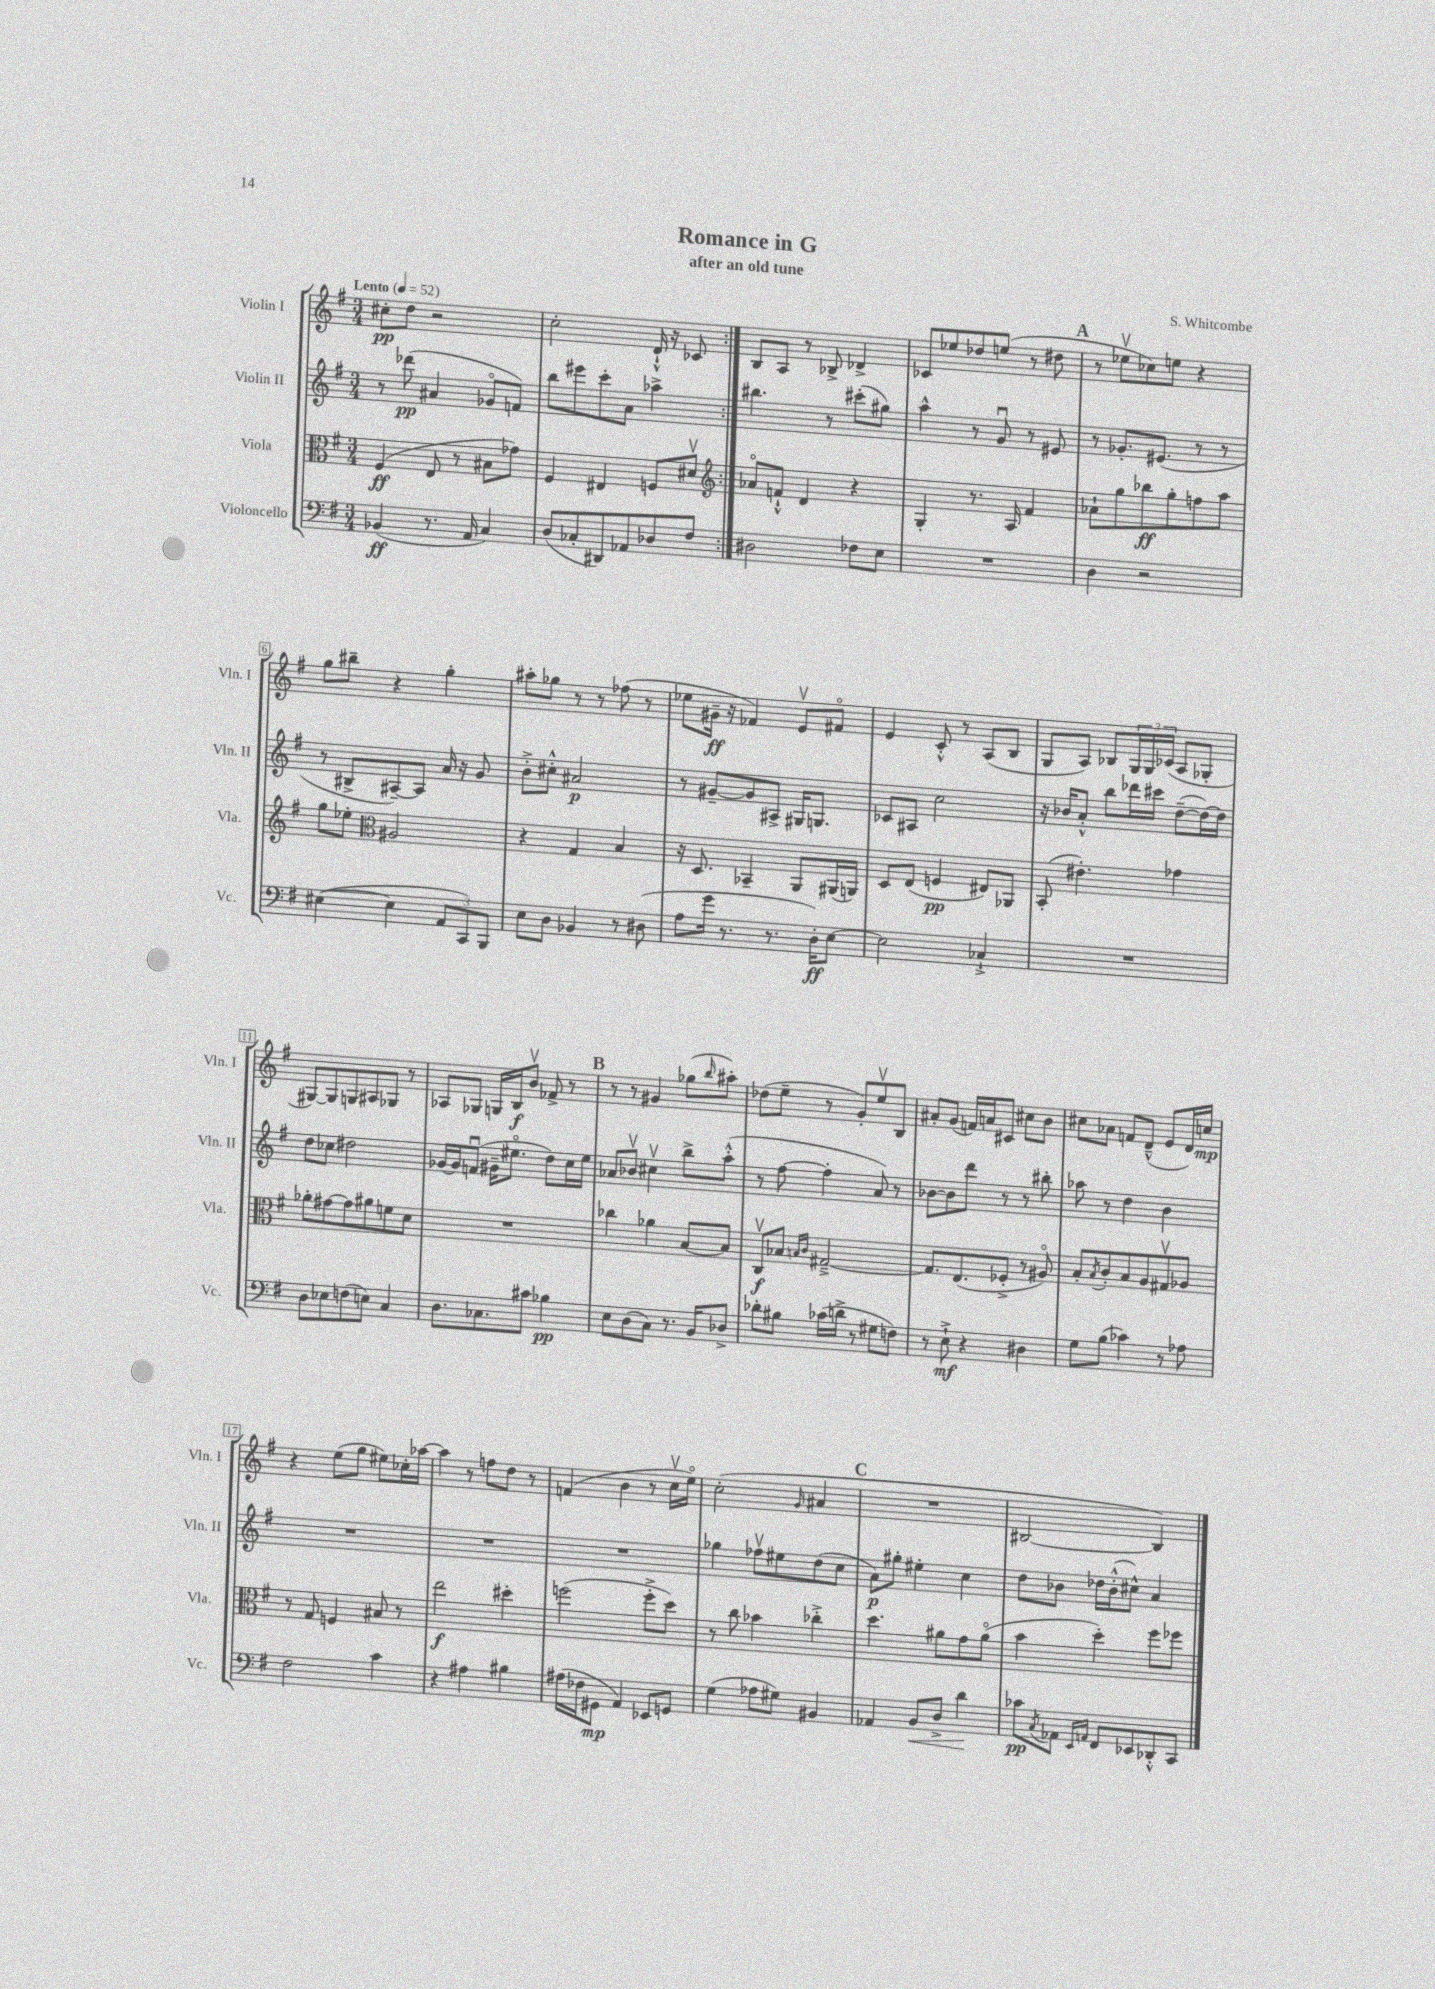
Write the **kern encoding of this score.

**kern	**kern	**kern	**kern
*staff4	*staff3	*staff2	*staff1
*clefF4	*clefC3	*clefG2	*clefG2
*k[f#]	*k[f#]	*k[f#]	*k[f#]
*M3/4	*M3/4	*M3/4	*M3/4
*MM52	*MM52	*MM52	*MM52
(4BB-/	(4F#/	8r	8cc#'\L
.	.	(8ddd-\	8dd\J
8.r	8E/	4a#/	2r
.	8r	.	.
16AA/	.	.	.
4C/)	8B#\L	8g-o/L	.
.	8g-\J)	8f/J)	.
=	=	=	=
(8D/L	4F#/	8bb\L	2cc'\
8C-'/	.	8eee#\	.
8DD#/)	4E#/	8ccc'\	.
8AA-/	.	8a\J	.
8D-/	8F/L	4aa-^\	16d`^^/
.	.	.	16r
8F#/J	8d#v/J	.	8c-/
=:|!	=:|!	=:|!	=:|!
*	*clefG2	*	*
2D#\	8a-o/L	4.bb#\	8B/L
.	8f`^^/J	.	8A/J
.	4d/	.	8r
.	.	8r	8B-^/
8F-\L	4r	(8ccc#'\L	4d-^/
8E\J	.	8gg#\J)	.
=	=	=	=
2.r	4G'/	4aa^^\	8c-/L
.	.	.	8ee-/
.	8.r	8r	8dd-/
.	.	8gu/	(8ee/J
.	16A/	.	.
.	4f#/	8r	8r
.	.	8e#/	8dd#\
=	=	=	=
4D\	8a-`\L	8r	8r
.	8gg\	8.g-'/L	8ee-v\L
2r	8bb-\	.	8cc-\)
.	.	(8.e#/J	.
.	8gg'\	.	8ee\J
.	8ff\	8r	4r
.	8aa\J	8r	.
=	=	=	=
([4E#\	8gg\L	8r	8gg\L
.	8ee-'\J	8B#^/L	8bb#~\J
*	*clefC3	*	*
4E#\]	2A#/	[8A#~/)	4r
.	.	8A#/]J	.
12AA/L	.	16a/	4gg'\
.	.	16r	.
12CC/)	.	.	.
.	.	8g/	.
12BBB/J	.	.	.
=	=	=	=
8E\L	4r	8b'^\L	8aa#'\L
8D\J	.	8cc#'^^\J	8gg-\J
4BB-/	4G/	2a#/	8r
.	.	.	8r
8r	4B/	.	(8ff-\
(8D#\	.	.	8r
=	=	=	=
8A\L	16r	8r	8ee-\L
.	8.D/	.	.
16g\Jk	.	[8g#~/L	16g#~\Jk
8.r	.	.	16r
.	4BB-~/	8g#/]	4f-/)
8.r	.	8A#^/J	.
.	8AA/L	16G#/LK	8ev/L
16D'\LK)	.	8.G/J	.
[8E\J	(16AA#/L	.	8f#o/J
.	16AA/JJ)	.	.
=	=	=	=
2E\]	8D/L	8c-/L	4e/
.	(8E/J	8A#/J	.
.	4F/	2cc\	8c'^^/
.	.	.	8r
4C-`^/	8E#/L)	.	(8A/L
.	8AA-/J	.	8B/J
=	=	=	=
2.r	(8BB'/	16r	8G/L
.	.	16b-/LK	.
.	4.e#'\)	8a'^^/J	8A/J)
.	.	8bb\L	8B-/L
.	.	16ddd-\L	24G/L
.	.	.	24G/
.	.	16ccc#\JJ	.
.	.	.	(24c-/JJ
.	4g-\	([8dd~\L	8A/L
.	.	16dd\_L)	8G-'/J
.	.	16dd\]JJ	.
=	=	=	=
8D\L	8a-'\L	8dd\L	[8G#/L)
8E-\	[8g#\	8cc-\J	8G#/]
(8F\	8g#\]	2dd#\	8G/
8E\J)	8a#\	.	8A#/
4C/	8f\	.	8G-/J
.	8d\J	.	8r
=	=	=	=
8.D\L	2.r	[16g-/LL	8A-/L
.	.	16g-/]J	.
.	.	(8fu/J	8G-/J
8.C-\	.	.	.
.	.	16g#~\LK	16G/LL
.	.	8.ee#o\J	16B/J
8c#\J	.	.	8bv/J
4B-\	.	8dd\L)	8f-^/
.	.	16cc\L	8r
.	.	16ee#\JJ	.
=	=	=	=
8E\L	4cc-\	8a-/L	8r
(8D\	.	8b-v/J	8r
8C\J)	4a-\	4cc#v\	4g#/
8.r	.	.	.
.	[8B/L	8bb^\L	(8gg-\L
16BB/LK	.	.	.
.	.	.	16qqbb/
8D-^/J	8B/]J	(8aa'^^\J	8aa#'\J)
=	=	=	=
8d-'\L	8Cv/L	8r	(8dd-\L
8B#\J	8B-/J	[8ff#\	8ee~\J
.	16qqB/LL	.	.
.	16qqc/JJ	.	.
(16c-\LL	[2G#~^/	4ff#'\]	8r
16d^\JJ	.	.	.
8r	.	.	8g'/L)
8G#\L	.	8a/)	8eev/
8F\J)	.	8r	8B/J
=	=	=	=
8r	8.G#/]L	[8b-\L	8a#'/L
8E`^\	.	8b-\]	(8g/J
.	(8.E/	.	.
4r	.	8ddd\J	16f/LL)
.	.	.	16a/J
.	8F-'^/J	8r	8c#/J
4D#\	8r	8r	8cc#\L
.	8A#o/)	8bb#'\	8b\J
=	=	=	=
8G\L	8B'/L	8aa-\	8cc#\L
.	8qB/	.	.
(8B\J	8c'/	8r	8a-\J
4c-\)	8B/	4dd\	8f/L
.	8A/	.	(8d~^^/J
8r	8G#v/	4b\	8e/L
8A-\	8A-/J	.	16d/L)
.	.	.	16cc/JJ
=	=	=	=
2F#\	8r	2.r	4r
.	8G/	.	.
.	4F/	.	(8ee\L
.	.	.	8gg\J
4c\	8B#/	.	8ee#\L)
.	8r	.	16cc-'\L
.	.	.	[16aa-\JJ
=	=	=	=
4r	2ee\	2.r	4aa-\]
4A#\	.	.	8r
.	.	.	8ff\L
4B#\	4dd#'\	.	8dd\J
.	.	.	8r
=	=	=	=
(16A#\LL	(2ff\	2.r	(4f/
16F-\J	.	.	.
8GG#\J	.	.	.
4AA/)	.	.	4b\
8EE-/L	8ff'^\L	.	8r
8GG/J	8dd\J)	.	16ccv\LL
.	.	.	16eeo\JJ)
=	=	=	=
(4G\	8r	4gg-\	(2cc'\
.	8cc\	.	.
8A-\L	4b-\	8ff-v\L	.
8G#\J)	.	8ee#\	.
.	.	.	16qqg/
4BB#/	4cc-'^\	(8dd\	4a#/
.	.	8cc\J	.
=	=	=	=
4AA-/	4.dd\	8a\L)	2.r
.	.	8gg#'\J	.
8BB/L	.	4ee#'\	.
8D^/J	8a#\L	.	.
4d\	8g\	4cc\	.
.	(8a#o\J	.	.
=	=	=	=
8c-\L	4b\	8dd\L	[2B#/
8qC/	.	.	.
8AA-\J	.	8b-\J	.
16qqEE/LL	.	.	.
16qqAA/JJ	.	.	.
8FF#/L	4dd'\)	16dd-\LL	.
.	.	(16b-'^^\J	.
8EE-/	.	8cc#^^\J)	.
8DD-'^^/	8ff#\L	4a/	4B#/])
8CC/J	8ff-\J	.	.
==	==	==	==
*-	*-	*-	*-
